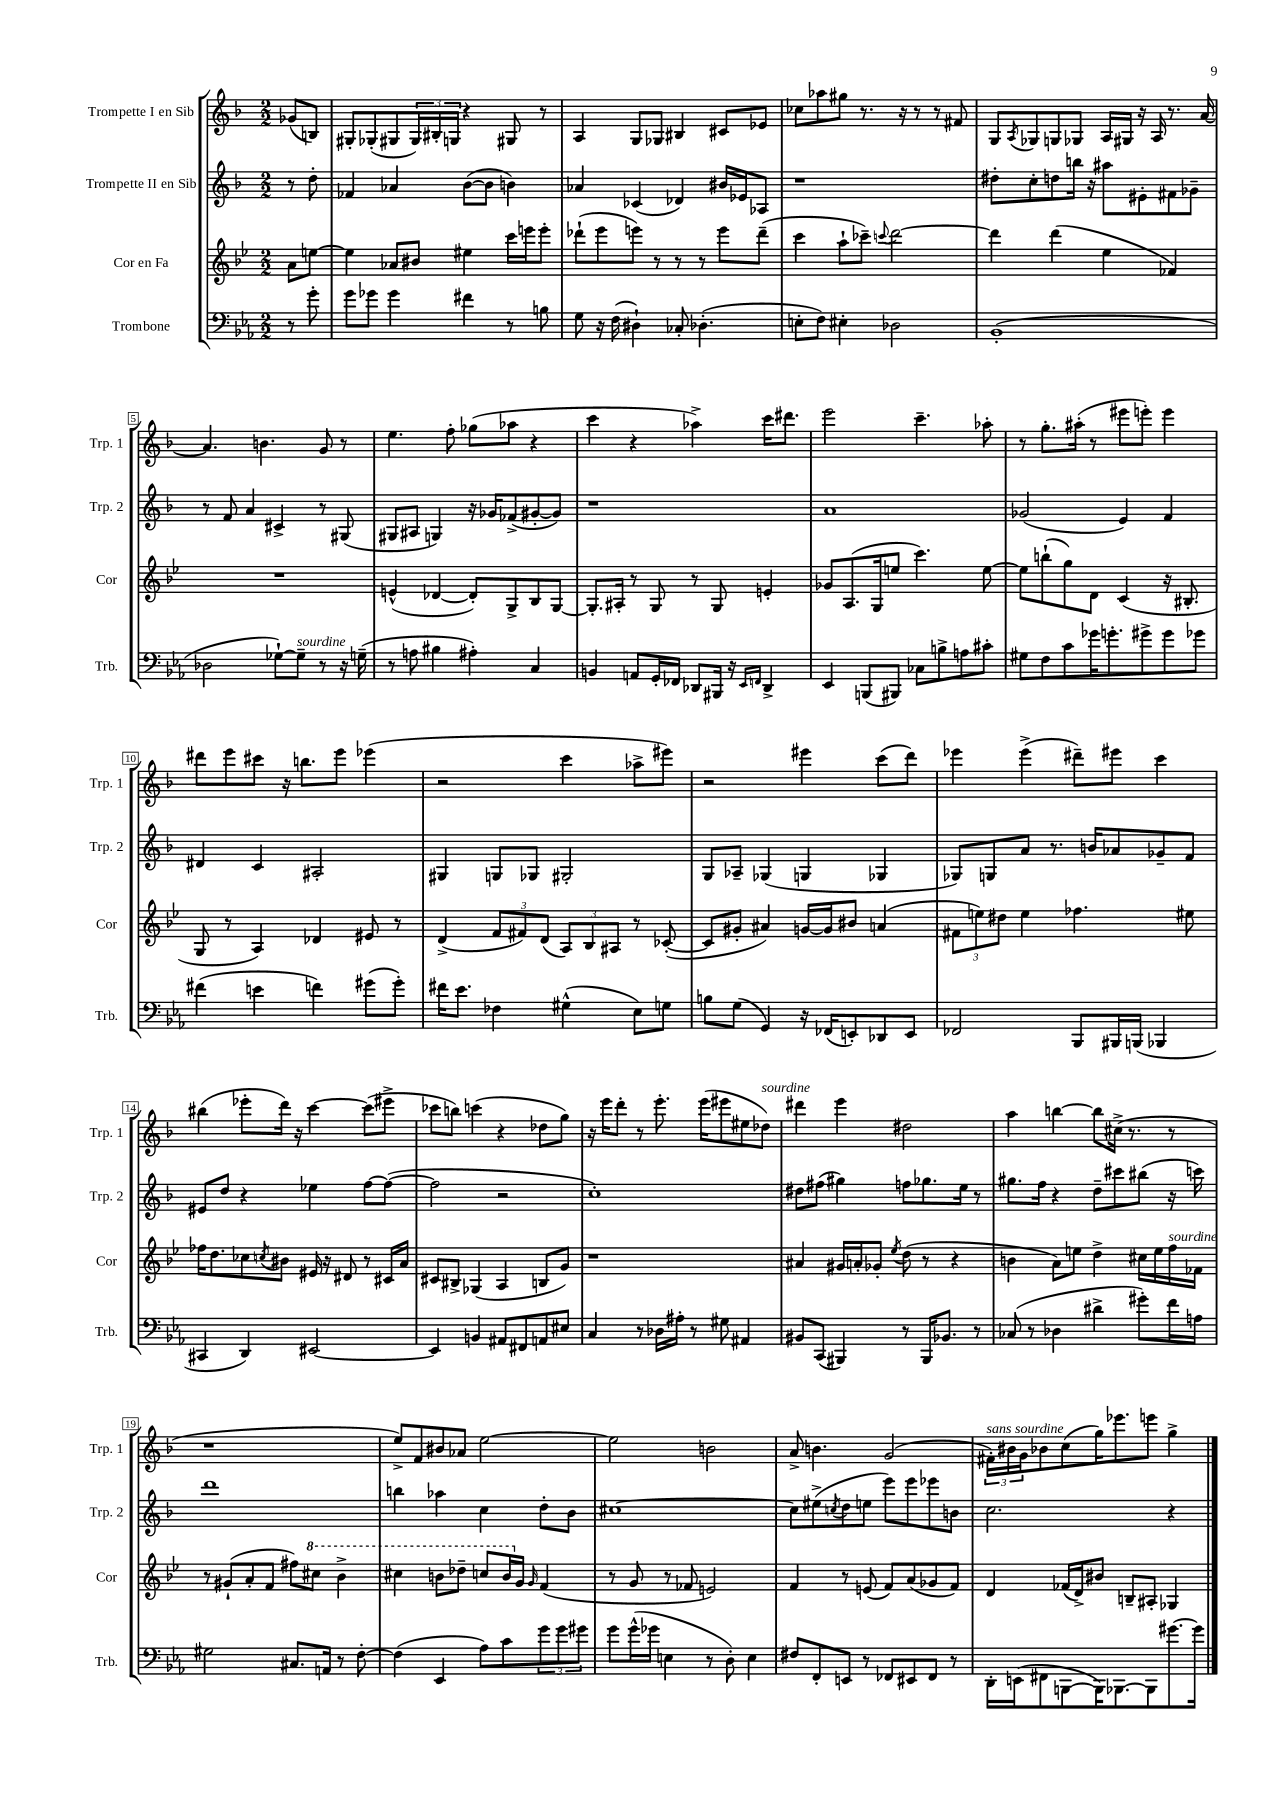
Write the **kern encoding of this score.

**kern	**kern	**kern	**kern
*staff4	*staff3	*staff2	*staff1
*clefF4	*clefG2	*clefG2	*clefG2
*k[b-e-a-]	*k[b-e-]	*k[b-]	*k[b-]
*M2/2	*M2/2	*M2/2	*M2/2
8r	8a	8r	(8g-
8g'	[8ee	8dd'	8B)
=	=	=	=
8g	4ee]	4f-	8G#'
8g-	.	.	(8G-'
4g-	8a-	4a-	8G#
.	8b#	.	24G#)
.	.	.	24B#'
.	.	.	24G
4f#	4ee#	([8b-	4r
.	.	8b-]	.
8r	16ccc	4b)	8G#
.	16eee	.	.
8B	8eee'	.	8r
=	=	=	=
8G	(8ddd-`	4a-	4A
16r	8eee-	.	.
(16F	.	.	.
4D#`)	8eee)	(4c-	8G
.	8r	.	8G-
8C-'	8r	4d-)	4B#
(4.D-'	8r	.	.
.	8eee	16b#	8c#
.	.	16e-	.
.	(8ddd-~	8A-	8e-
=	=	=	=
8E'	4ccc	1r	8cc-
8F)	.	.	8aa-
4E#'	8aa`	.	8gg#
.	8ccc-~)	.	8.r
.	8qqccc	.	.
2D-	[2ddd	.	.
.	.	.	16r
.	.	.	8r
.	.	.	8r
.	.	.	8f#
=	=	=	=
(1BB-'	4ddd]	8dd#'	8G
.	.	.	8qA
.	.	8cc'	8G-
.	(4ddd	8dd	8G
.	.	16bb	8G-
.	.	16r	.
.	4ee-	8aa#	16A
.	.	.	16G#
.	.	8e#'	16r
.	.	.	16A
.	4f-)	8f#	8.r
.	.	8g-~	.
.	.	.	[16a
=	=	=	=
2D-	1r	8r	4.a]
.	.	8f	.
.	.	4a	.
.	.	.	4.b
[8G-`)	.	4c#^	.
8G-~]	.	.	.
8r	.	8r	8g
16r	.	(8G#	8r
(16G~	.	.	.
=	=	=	=
8r	(4e^^	8G#	4.ee
8A	.	8A#	.
4B#	[4d-	4G)	.
.	.	.	8ff'
4A#')	8d-'])	16r	(8gg-
.	.	16g-	.
.	8G^	(8f-^	8aa-
4C	8B-	[8g#'	4r
.	[8G	8g#])	.
=	=	=	=
4BB	8.G']	1r	4ccc
.	16A#'	.	.
8AA	8r	.	4r
16GG'	8G	.	.
16FF-	.	.	.
8DD-	8r	.	4aa-^)
16BBB#	8G	.	.
16r	.	.	.
16qqEE-	.	.	.
16qqFF	.	.	.
4DD-^	4e'	.	16ccc
.	.	.	8.ddd#
=	=	=	=
4EE-	8g-	1a	2eee
.	(8.A	.	.
(8BBB	.	.	.
.	16G	.	.
8BBB#)	8ee	.	.
8C-	4.ccc)	.	4.ccc~
8B^	.	.	.
8A	.	.	.
8c#'	[8ee	.	8aa-'
=	=	=	=
8G#	8ee]	(2g-	8r
8F	(8bb`	.	8.gg'
8c	8gg)	.	.
.	.	.	(16aa#'
16g-	8d	.	8r
8.g'	.	.	.
.	(4c	4e)	8eee#
8g#^	.	.	8eee')
8g#	16r	4f	4eee
.	8.B#'	.	.
8g-	.	.	.
=	=	=	=
(4f#	8G	4d#	8ddd#
.	8r	.	8eee
4e	4A)	4c	8ccc#
.	.	.	16r
.	.	.	8.bb
4f)	4d-	2A#'	.
.	.	.	8eee
(8g#	8e#	.	(4eee-
8g#')	8r	.	.
=	=	=	=
16f#	(4d^	4G#	2r
8.e-	.	.	.
4F-	12f	8G	.
.	12f#)	.	.
.	.	8G-	.
.	(12d	.	.
(4G#^^	12A)	2G#'	4ccc
.	12B-	.	.
.	12A#	.	.
8E-)	8r	.	8aa-^
8G	([8c-'	.	8eee#)
=	=	=	=
8B	8c-]	8G	2r
(8G	8g#'	8A-~	.
4GG)	4a#)	(4G-	.
16r	[16g	4G	4eee#
(16FF-	16g]	.	.
8EE')	8b#	.	.
8DD-	(4a	4G-	(8ccc
8EE	.	.	8ddd)
=	=	=	=
2FF-	12f#	8G-)	4eee-
.	12ee)	.	.
.	.	8G	.
.	12dd#	.	.
.	4ee	8a	(4eee-^
.	.	8.r	.
8BBB-	4.ff-	.	8ddd#~)
.	.	16b	.
16BBB#	.	8a-	8eee#
(16BBB	.	.	.
4BBB-	.	8g-~	4ccc
.	8ee#	8f	.
=	=	=	=
4CC#	16ff-	8e#	(4bb#
.	8.dd	.	.
.	.	8dd	.
4DD)	8cc-	4r	8eee-'
.	8qcc	.	.
.	8b#	.	16ddd)
.	.	.	16r
[2EE#	16e#	4ee-	[4ccc
.	16r	.	.
.	8d#	.	.
.	8r	[8ff	(8ccc]
.	16c#	(8ff_	8eee#^
.	16a	.	.
=	=	=	=
4EE#]	8c#	2ff]	8ccc-
.	8B#^	.	8bb)
4BB	(4G-	.	(4ccc
8AA#	4A	2r	4r
8FF#	.	.	.
8AA	8B	.	8dd-
8E#	8g)	.	8gg)
=	=	=	=
4C	1r	1cc')	16r
.	.	.	16eee
.	.	.	8ddd'
8r	.	.	8r
16D-	.	.	8.eee'
16A#'	.	.	.
8r	.	.	.
.	.	.	(16eee
8G#	.	.	8eee#
4AA#	.	.	8ee#
.	.	.	8dd-)
=	=	=	=
8BB#	4a#	8dd#	4ddd#
(8CC	.	(8ff#	.
4BBB#)	16g#	4gg#)	4eee
.	16a'	.	.
.	8g-'	.	.
.	8qee-	.	.
8r	(8dd	8ff	2dd#
16BBB#	8r	8.gg-	.
8.BB-	.	.	.
.	4r	.	.
.	.	16ee	.
8r	.	8r	.
=	=	=	=
(8C-	4b	8.gg#	4aa
8r	.	.	.
.	.	16ff	.
4D-	8a)	4r	[4bb
.	8ee	.	.
4d#^	4dd^	8dd~	8bb]
.	.	8ccc#	(16cc#^
.	.	.	8.r
8g#')	16cc#	(8bb#	.
.	16ee	.	.
16f	16ff	16r	8r
16A	16f-	16ccc)	.
=	=	=	=
2G#	8r	1ddd	1r
.	(8g#`	.	.
.	8a'	.	.
.	8f	.	.
8.C#	8ff#)	.	.
.	8ccc#	.	.
16AA	.	.	.
8r	4bb-^	.	.
[8F'	.	.	.
=	=	=	=
(4F]	4ccc#	4bb	8ee^)
.	.	.	8f
4EE-	8bb	4aa-	8b#
.	8ddd-~	.	8a-
8A-)	8ccc	4cc	[2ee
8c	16bb	.	.
.	16g	.	.
.	16qqg	.	.
12g	(4f	8dd'	.
12g	.	.	.
.	.	8b-	.
12g#	.	.	.
=	=	=	=
8g	8r	[1cc#	2ee]
(16g^^	8g	.	.
16g-	.	.	.
4E	8r	.	.
.	8f-	.	.
8r	2e)	.	2b
8D')	.	.	.
4E	.	.	.
=	=	=	=
8F#	4f	8cc#]	8a^
8FF'	.	(8ee#^	4.b
.	.	8qcc	.
8EE	8r	8dd	.
8r	(8e	8ee	.
8FF-	8f)	8eee)	(2g
8EE#	(8a	8eee	.
8FF-	8g-	8eee-	.
8r	8f)	8b	.
=	=	=	=
16DD'	4d	2.cc	24f#')
.	.	.	24b#
(16EE	.	.	.
.	.	.	24g
8FF#	.	.	8b-
[8BBB	(16f-	.	(8cc
.	16d^)	.	.
16BBB])	8b#	.	16gg)
[8.BBB-	.	.	8.eee-
.	8B~	.	.
8BBB-]	8A#'	.	8eee
[8.g#	4G-	4r	4gg^
16g#]	.	.	.
==	==	==	==
*-	*-	*-	*-
